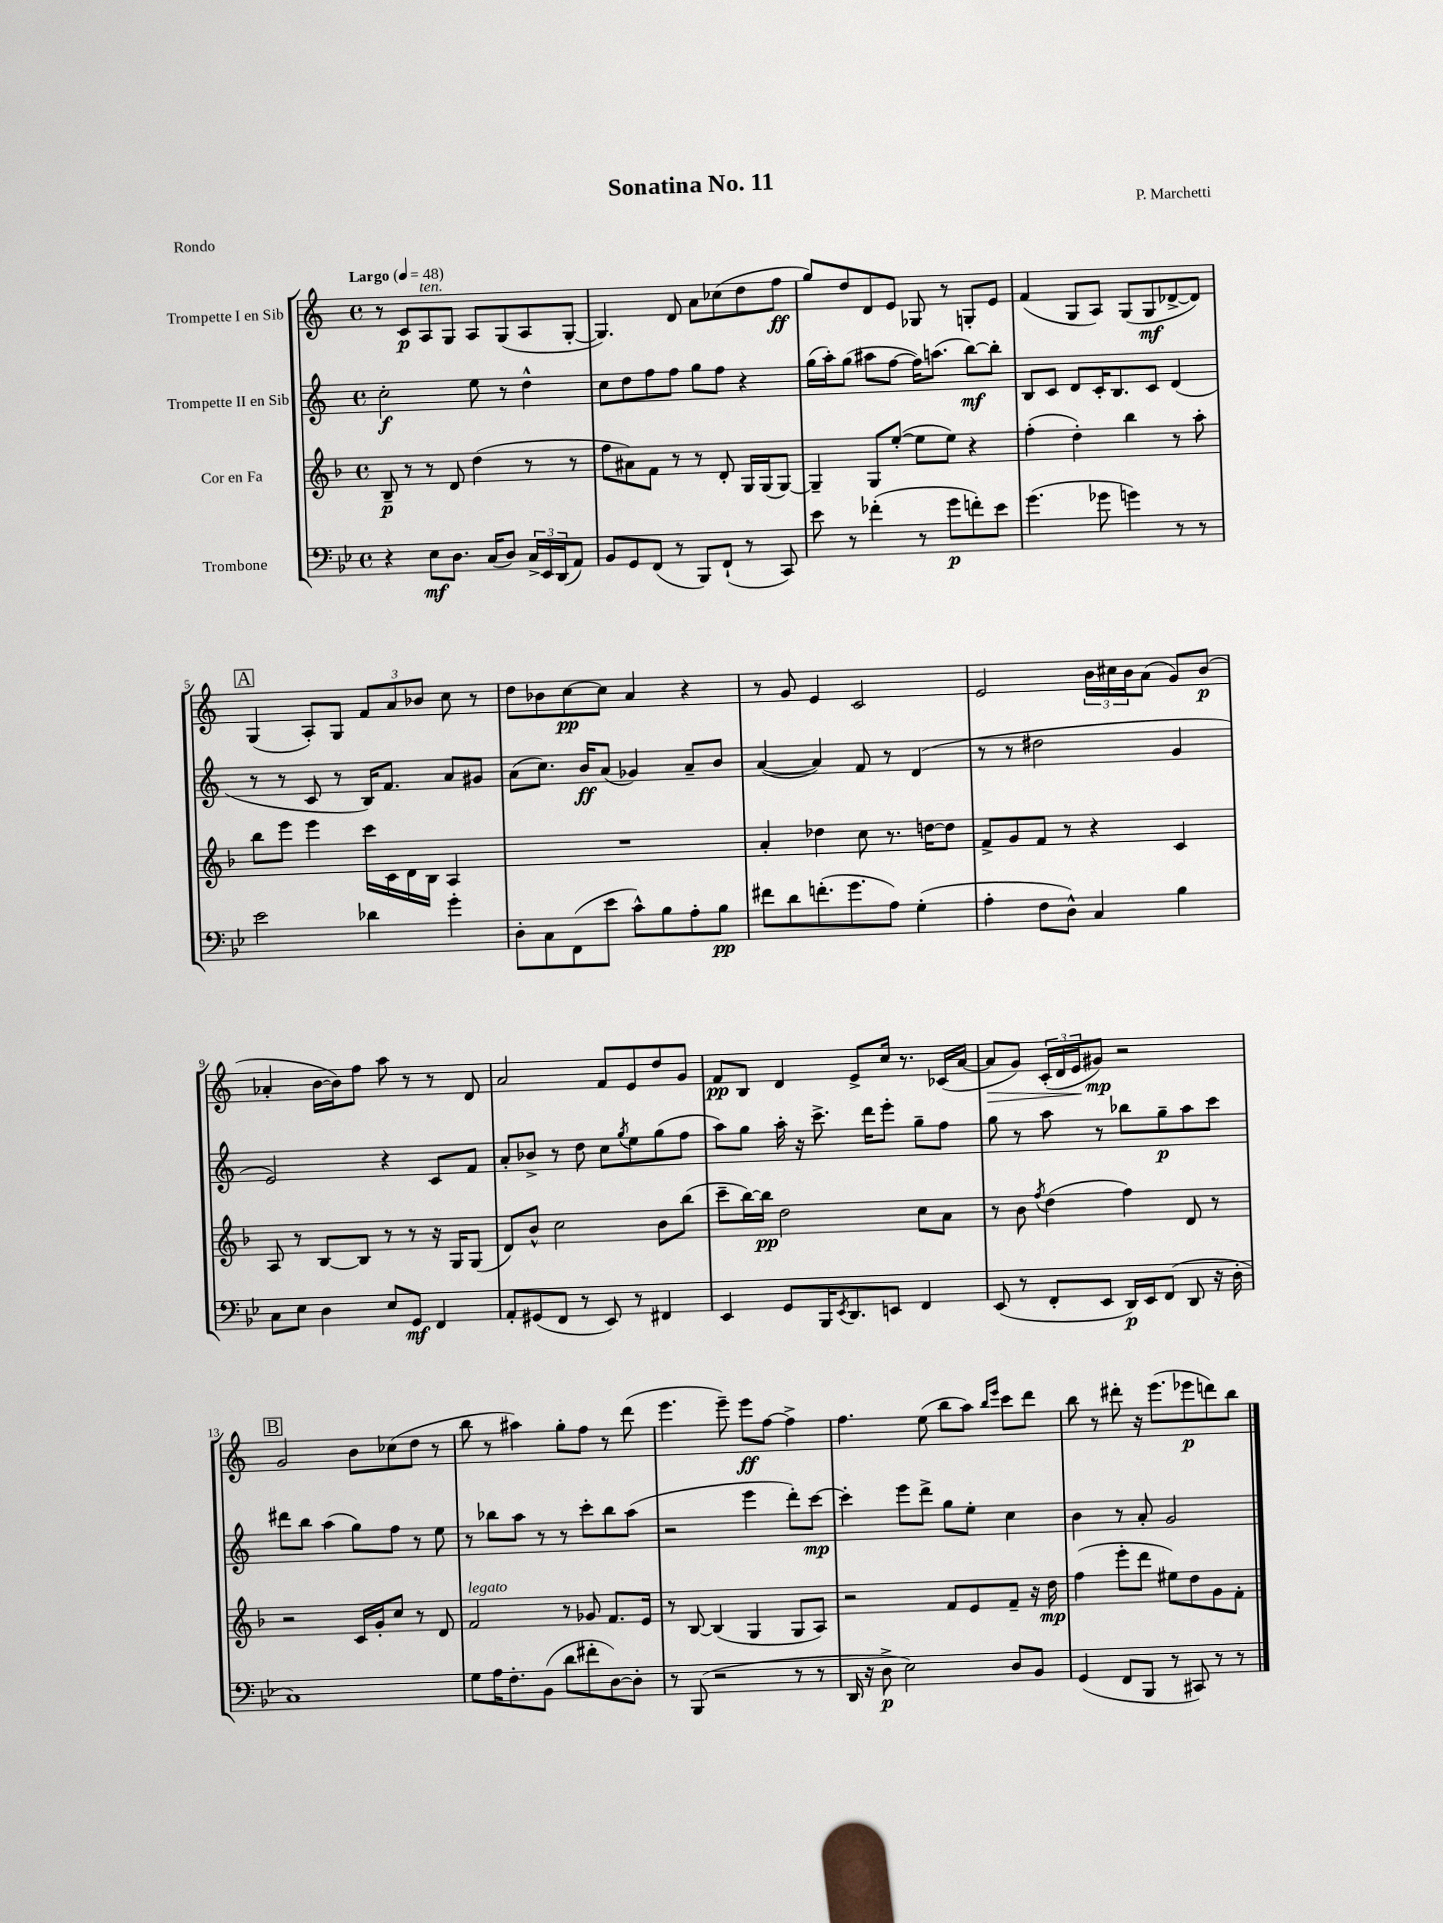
\header { title = "Sonatina No. 11" composer = "P. Marchetti" piece = "Rondo" }
<<
\new StaffGroup <<
\new Staff = "s0" \with { instrumentName = "Trompette I en Sib" } {
    \clef treble \key c \major \defaultTimeSignature \time 4/4 \tempo "Largo" 4 = 48
    r8 c'8\p a8^\markup { \italic "ten." } g8 a8 g8( a8 g8~-. |
    g4.) d'8 a'8 ces''8( d''8 f''8\ff |
    g''8) d''8 d'8 e'8 ges8 r8 g8-. e'8 |
    f'4( g8 a8) g8( g8\mf des'8~-> des'8) |
    \mark \markup { \box "A" } g4( a8-.) g8 \tuplet 3/2 { f'8 a'8 bes'8 } c''8 r8 |
    d''8 bes'8 c''8~\pp c''8 a'4 r4 |
    r8 g'8 e'4 c'2 |
    e'2 \tuplet 3/2 { b'16 cis''16 b'16 } a'8( g'8) b'8\p( |
    aes'4-. b'16~ b'16) f''8 a''8 r8 r8 d'8 |
    a'2 f'8 e'8 d''8 g'8 |
    f'8\pp b8 d'4 e'8-> c''16 r8. ces'16( a'16~ |
    a'8\> g'8) \tuplet 3/2 { c'16-.( d'16 e'16\! } gis'8\mp) r2 |
    \mark \markup { \box "B" } g'2 b'8 ces''8( d''8 r8 |
    b''8 r8 ais''4) g''8-. f''8 r8 d'''8( |
    e'''4. e'''8--) e'''8\ff f''8~ f''4-> |
    f''4. e''8( b''8 a''8) \grace { b''16 e'''16 } c'''8 d'''8 |
    b''8 r8 dis'''8-. r16 e'''8.( ees'''8\p d'''8) b''8 \bar "|." |
}
\new Staff = "s1" \with { instrumentName = "Trompette II en Sib" } {
    \clef treble \key c \major \defaultTimeSignature \time 4/4
    c''2-.\f e''8 r8 d''4-^ |
    c''8 d''8 f''8 f''8 g''8 f''8 r4 |
    g''16( a''16-.) g''8( ais''8 f''8~ f''16) a''8.( b''8~\mf) b''8-. |
    b8 c'8 d'8 c'16-. b8. c'8 d'4( |
    \mark \markup { \box "A" } r8 r8 c'8 r8 b16) f'8. a'8 gis'8 |
    a'8( c''8.) b'16\ff a'8( ges'4) a'8-- b'8 |
    a'4~( a'4) f'8 r8 d'4( |
    r8 r8 dis''2 g'4 |
    e'2) r4 c'8 f'8 |
    a'8-. bes'8-> r8 d''8 c''8 \acciaccatura { g''8 } e''8 g''8( f''8 |
    a''8) g''8 a''16-. r16 c'''8.-> d'''16 e'''8-. g''8-- f''8 |
    g''8 r8 a''8 r8 bes''8 g''8--\p a''8 c'''8 |
    \mark \markup { \box "B" } dis'''8 b''8 a''4( g''8) f''8 r8 e''8 |
    r8 bes''8 a''8 r8 r8 c'''8-. bes''8 a''8( |
    r2 e'''4 d'''8-.) c'''8~\mp |
    c'''4-. e'''8 d'''8-> g''8 e''8-. c''4 |
    b'4 r8 a'8-. g'2 \bar "|." |
}
\new Staff = "s2" \with { instrumentName = "Cor en Fa" } {
    \clef treble \key f \major \defaultTimeSignature \time 4/4
    bes8--\p r8 r8 d'8 d''4( r8 r8 |
    f''8 ais'8) f'8 r8 r8 d'8-. g16 g16( g8~) |
    g4-- g8 e''8~-.( e''8 e''8) r4 |
    f''4-.( d''4-.) bes''4 r8 a''8-. |
    \mark \markup { \box "A" } bes''8 e'''8 e'''4 c'''16 c'16 d'16 bes16 a4 |
    R1 |
    a'4-. des''4 c''8 r8. d''16~ d''8 |
    f'8-> g'8 f'8 r8 r4 c'4 |
    a8 r8 bes8~ bes8 r8 r8 r16 g16 g8( |
    d'8) bes'8-^ c''2 bes'8 bes''8( |
    c'''8-- bes''16~) bes''16\pp d''2 c''8 a'8 |
    r8 bes'8 \acciaccatura { f''8 } d''4( f''4) d'8 r8 |
    \mark \markup { \box "B" } r2 c'16 g'16-. c''8 r8 d'8 |
    f'2^\markup { \italic "legato" } r8 ges'8 f'8. e'16 |
    r8 bes8~ bes4( g4 g8 a8) |
    r2 f'8 e'8 f'8-- r16 d''16\mp |
    f''4( e'''8-. d'''8 eis''8) d''8 g'8 f'8-. \bar "|." |
}
\new Staff = "s3" \with { instrumentName = "Trombone" } {
    \clef bass \key bes \major \defaultTimeSignature \time 4/4
    r4 ees8\mf d8. c16( d8) \tuplet 3/2 { c16-> ees,16 d,16( } a,8) |
    bes,8 g,8 f,8( r8 bes,,8) f,8-!( r8 c,8) |
    ees'8 r8 fes'4-.( r8 g'8\p f'8-.) ees'8 |
    g'4.( ges'8 g'4) r8 r8 |
    \mark \markup { \box "A" } ees'2 des'4 g'4-. |
    d8-. c8 f,8( ees'8 c'8-^) bes8 a8-. bes8\pp |
    fis'8 d'8 f'8.-.( g'8. a8) g4-.( |
    a4-. f8 d8-^) c4 bes4 |
    c8 ees8 d4 ees8 g,8\mf f,4 |
    a,8-. gis,8( f,8 r8 ees,8) r8 fis,4 |
    ees,4 g,8 bes,,16 \acciaccatura { ees,8 } d,8. e,8 f,4 |
    ees,8( r8 f,8-. ees,8 d,16\p) ees,16 f,8( d,8 r16 d16-. |
    \mark \markup { \box "B" } c1) |
    g8 a16 f8.-. bes,8( d'8 fis'8-. d8~) d8-. |
    r8 bes,,8( r2 r8 r8 |
    d,16 r16 d8->\p ees2) d8 bes,8 |
    g,4( f,8 bes,,8 r8 cis,8) r8 r8 \bar "|." |
}
>>
>>
